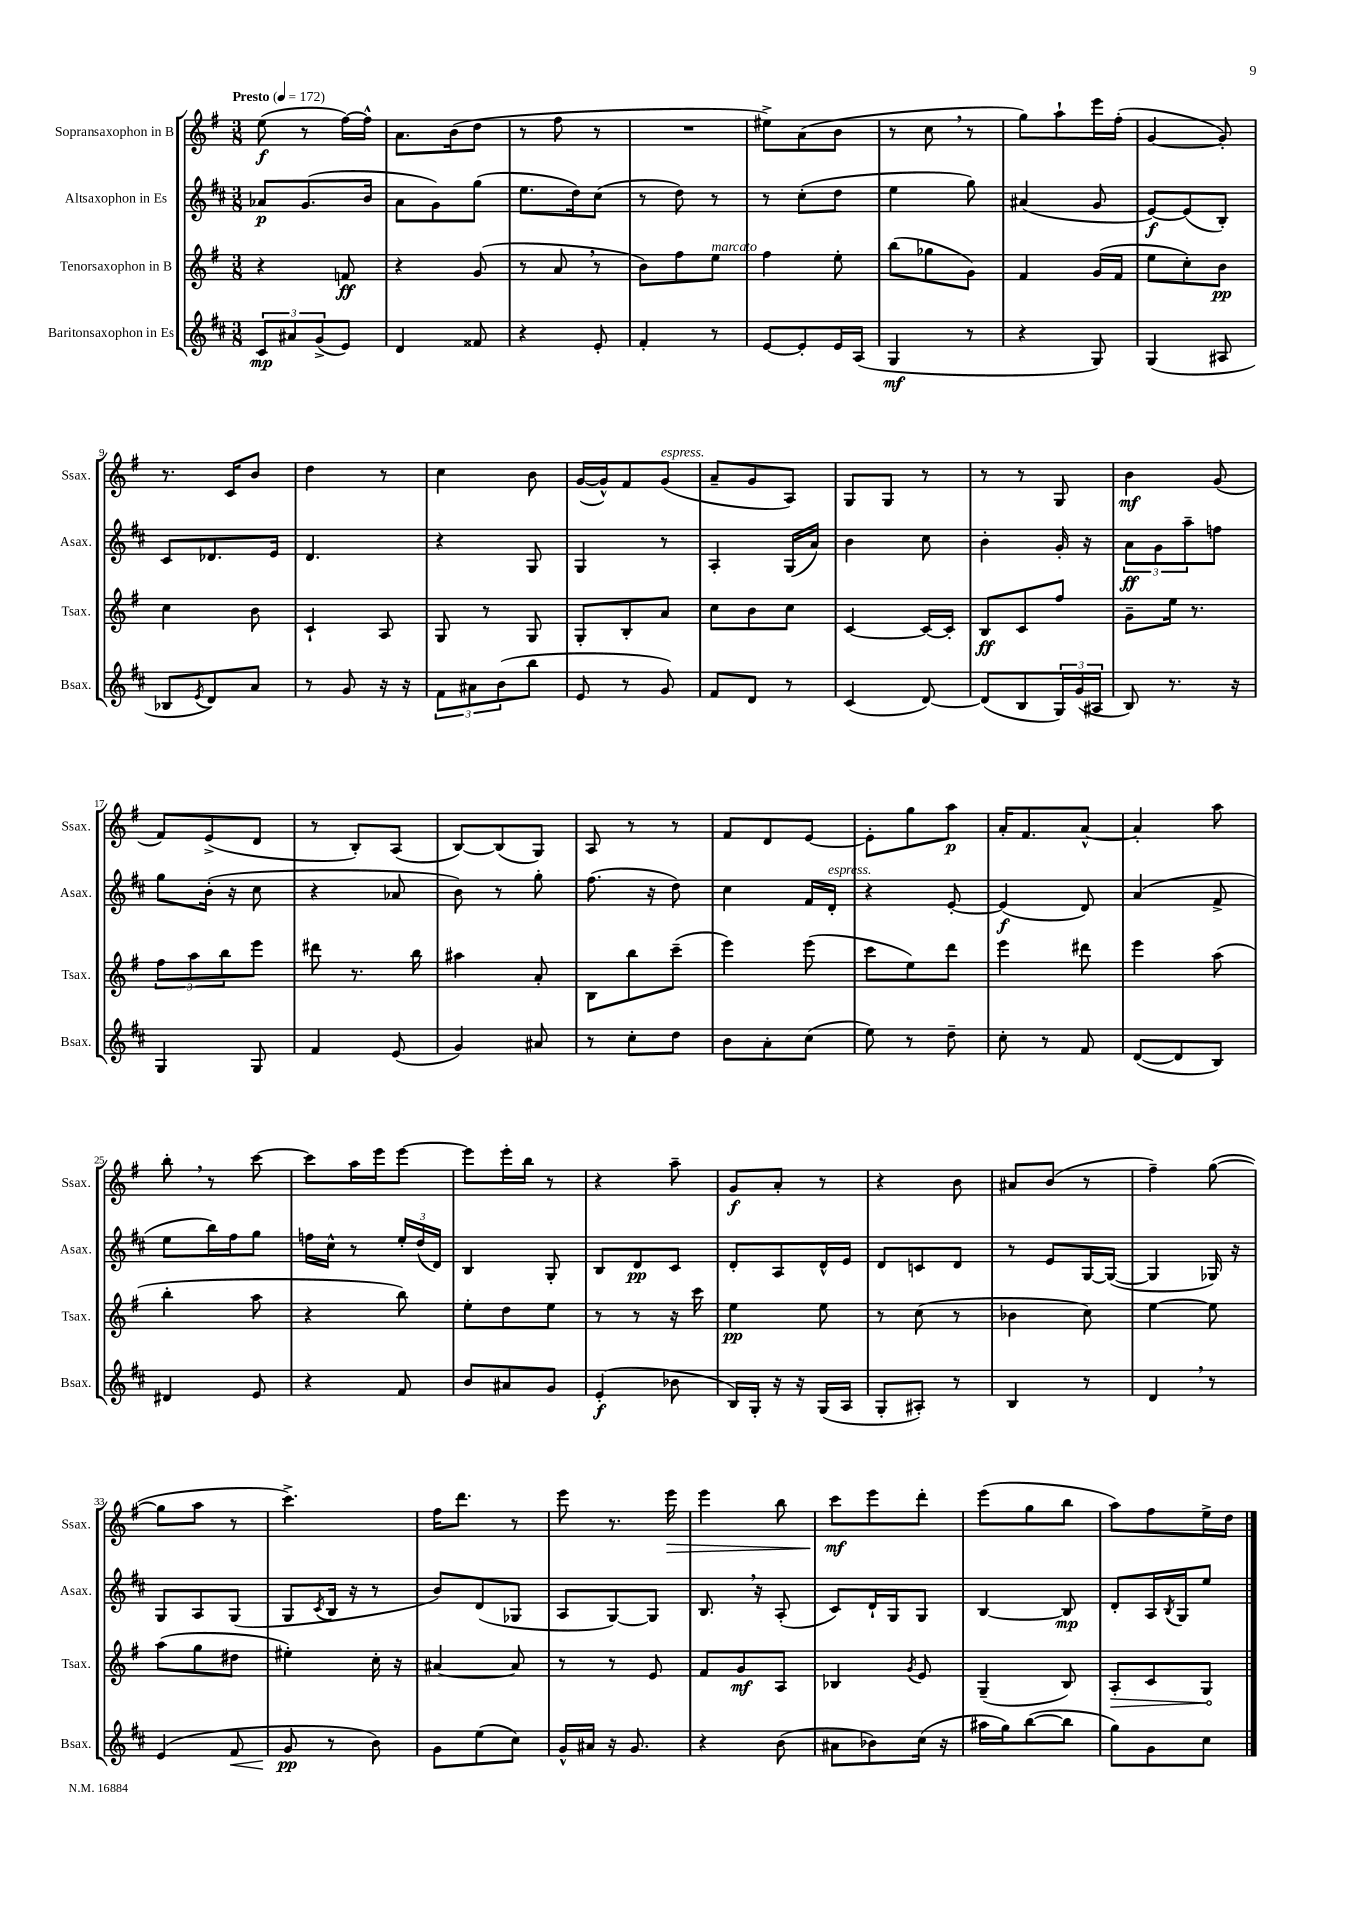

**kern	**kern	**kern	**kern
*staff4	*staff3	*staff2	*staff1
*clefG2	*clefG2	*clefG2	*clefG2
*k[f#c#]	*k[f#]	*k[f#c#]	*k[f#]
*M3/8	*M3/8	*M3/8	*M3/8
*MM172	*MM172	*MM172	*MM172
12c#	4r	8a-	(8ee
12a#	.	.	.
.	.	(8.g	8r
(12g^	.	.	.
8e)	8f	.	[16ff#)
.	.	16b	16ff#^^]
=	=	=	=
4d	4r	8a	8.a
.	.	8g)	.
.	.	.	(16b
8f##	(8g	(8gg	8dd
=	=	=	=
4r	8r	8.ee	8r
.	8a	.	8ff#
.	.	16dd)	.
8e'	8r	(8cc#	8r
=	=	=	=
4f#'	8b)	8r	4.r
.	8ff#	8dd)	.
8r	8ee	8r	.
=	=	=	=
[8e	4ff#	8r	8ee#^)
8e']	.	(8cc#'	(8a
16e	8ee'	8dd	8b
(16A	.	.	.
=	=	=	=
4G	(8bb	4ee	8r
.	8gg-	.	8cc
8r	8g)	8gg)	8r
=	=	=	=
4r	4f#	(4a#	8gg)
.	.	.	8aa`
8G)	(16g	8g	16eee
.	16f#	.	(16ff#'
=	=	=	=
(4G	8ee	[8e)	[4g
.	8cc')	(8e]	.
8A#	8b	8B')	8g'])
=	=	=	=
8B-	4cc	8c#	8.r
8qe	.	.	.
8d)	.	8.d-	.
.	.	.	16c
8a	8b	.	8b
.	.	16e	.
=	=	=	=
8r	4c`	4.d	4dd
8g	.	.	.
16r	8A	.	8r
16r	.	.	.
=	=	=	=
12f#	8G	4r	4cc
12a#	.	.	.
.	8r	.	.
(12b	.	.	.
8bb	8G	8G	8b
=	=	=	=
8e	8G'	4G	([16g
.	.	.	16g^^])
8r	8B'	.	8f#
8g)	8a	8r	(8g
=	=	=	=
8f#	8cc	4A'	8a~
8d	8b	.	8g
8r	8cc	(16G	8A)
.	.	16a)	.
=	=	=	=
(4c#	[4c	4b	8G
.	.	.	8G
[8d)	16c_	8cc#	8r
.	16c']	.	.
=	=	=	=
(8d]	8B	4b'	8r
8B	8c	.	8r
24G)	8ff#	16g'	8G
(24g	.	.	.
.	.	16r	.
24A#	.	.	.
=	=	=	=
8B)	8g~	12a	4b
.	.	12g	.
8.r	16ee	.	.
.	.	12aa~	.
.	8.r	.	.
.	.	8ff	(8g
16r	.	.	.
=	=	=	=
4G	12ff#	8gg	8f#)
.	12aa	.	.
.	.	(16b'	(8e^
.	12bb	.	.
.	.	16r	.
8G	8eee	8cc#	8d
=	=	=	=
4f#	8ddd#	4r	8r
.	8.r	.	8B')
(8e	.	8a-	(8A
.	16bb	.	.
=	=	=	=
4g)	4aa#	8b)	[8B)
.	.	8r	(8B]
8a#	8a'	8gg'	8G)
=	=	=	=
8r	8B	(8.ff#	8A
8cc#'	8bb	.	8r
.	.	16r	.
8dd	(8ccc~	8dd)	8r
=	=	=	=
8b	4eee)	4cc#	8f#
8a'	.	.	8d
(8cc#	(8eee	16f#	[8e
.	.	16d'	.
=	=	=	=
8ee)	8ccc	4r	8e']
8r	8ee)	.	8gg
8dd~	8ddd	[8e'	8aa
=	=	=	=
8cc#'	4eee	(4e]	16a'
.	.	.	8.f#
8r	.	.	.
8f#	8ddd#	8d)	[8a^^
=	=	=	=
([8d	4eee	(4a	4a']
8d]	.	.	.
8B)	(8aa	8f#^	8aa
=	=	=	=
4d#	4bb'	8ee	8bb'
.	.	16bb)	8r
.	.	16ff#	.
8e	8aa	8gg	[8ccc
=	=	=	=
4r	4r	16ff	8ccc]
.	.	16cc#^^	.
.	.	8r	16aa
.	.	.	16eee
8f#	8bb)	24ee'	[8eee
.	.	(24dd	.
.	.	24d)	.
=	=	=	=
8b	8ee'	4B	8eee]
8a#	8dd	.	16eee'
.	.	.	16bb
8g	8ee	8G'	8r
=	=	=	=
(4e'	8r	8B	4r
.	8r	8d	.
8b-	16r	8c#	8aa~
.	16ccc	.	.
=	=	=	=
16B)	4ee	8d'	8g
16G'	.	.	.
16r	.	8A	8a'
16r	.	.	.
(16G	8ee	16d^^	8r
16A	.	16e	.
=	=	=	=
8G'	8r	8d	4r
8A#')	(8cc	8c	.
8r	8r	8d	8b
=	=	=	=
4B	4b-	8r	8a#
.	.	8e	(8b
8r	8cc)	[16G	8r
.	.	(16G_	.
=	=	=	=
4d	[4ee	4G]	4ff#~)
8r	8ee]	16G-)	([8gg
.	.	16r	.
=	=	=	=
(4e	(8aa	8G	8gg]
.	8gg	8A	8aa
8f#	8dd#	(8G	8r
=	=	=	=
8g	4ee#')	8G	4.ccc^)
.	.	8qc#	.
8r	.	16B	.
.	.	16r	.
8b)	16cc'	8r	.
.	16r	.	.
=	=	=	=
8g	[4a#	8b)	16ff#
.	.	.	8.ddd
(8ee	.	(8d	.
8cc#)	8a#]	8G-	8r
=	=	=	=
16g^^	8r	8A	8eee
16a#	.	.	.
16r	8r	[8G)	8.r
8.g	.	.	.
.	8e	8G]	.
.	.	.	16eee
=	=	=	=
4r	8f#	8.B	4eee
.	8g	.	.
.	.	16r	.
(8b	8A	(8A'	8bb
=	=	=	=
8a#	4B-	8c#)	8ccc
8b-)	.	16d`	8eee
.	.	16G	.
.	8qg	.	.
(16cc#	8e	8G	8ddd'
16r	.	.	.
=	=	=	=
16aa#	(4G~	[4B	(8eee
16gg)	.	.	.
([8bb	.	.	8gg
8bb]	8B)	8B]	8bb
=	=	=	=
8gg)	8A'	8d'	8aa)
8g	8c	16A	8ff#
.	.	8qB	.
.	.	16G	.
8cc#	8G	8ee	16ee^
.	.	.	16dd
==	==	==	==
*-	*-	*-	*-
